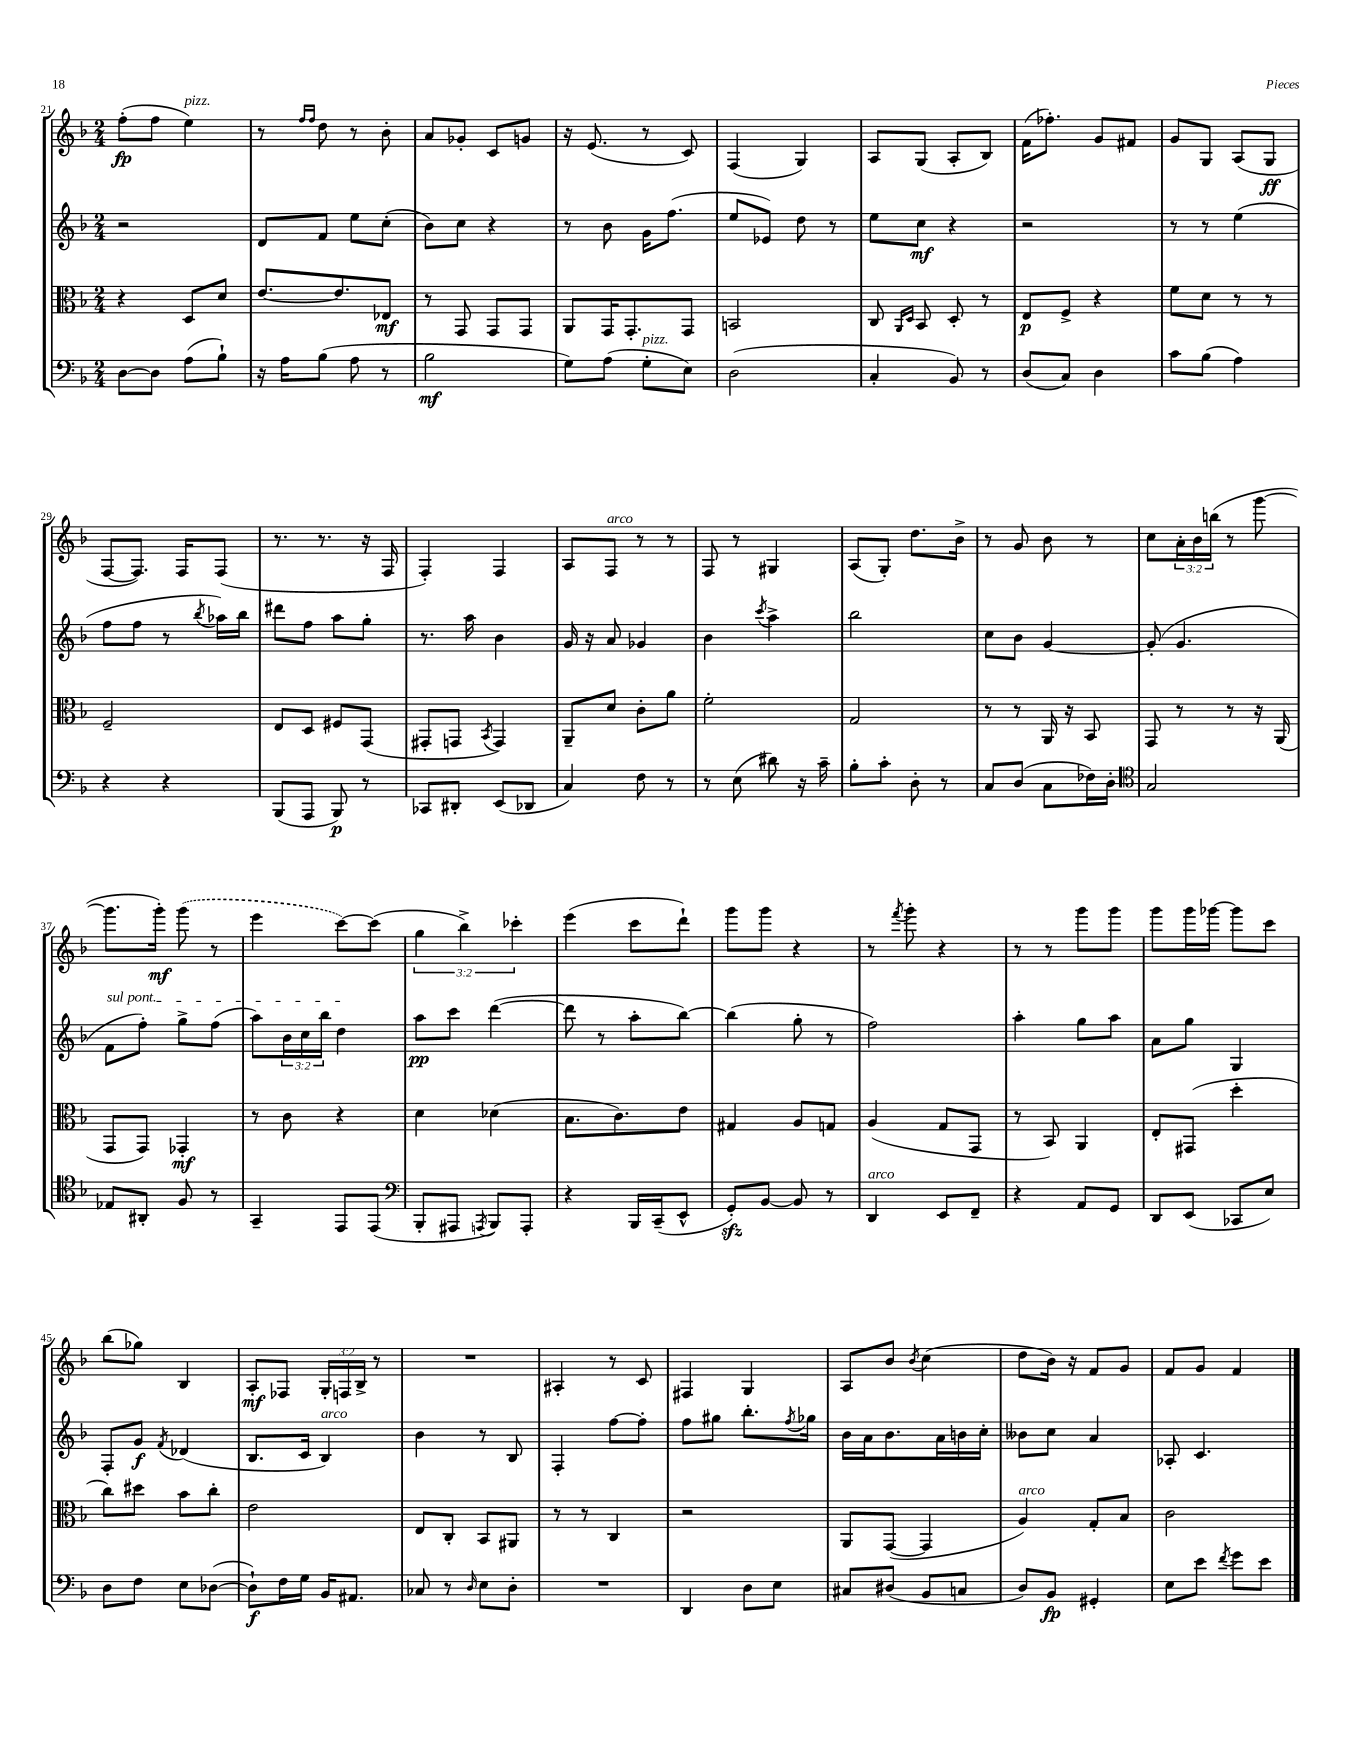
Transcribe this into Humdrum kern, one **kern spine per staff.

**kern	**dynam	**kern	**dynam	**kern	**dynam	**kern	**dynam
*part4	*part4	*part3	*part3	*part2	*part2	*part1	*part1
*staff4	*staff4	*staff3	*staff3	*staff2	*staff2	*staff1	*staff1
*clefF4	*	*clefC3	*	*clefG2	*	*clefG2	*
*k[b-]	*	*k[b-]	*	*k[b-]	*	*k[b-]	*
*M2/4	*	*M2/4	*	*M2/4	*	*M2/4	*
=21	=21	=21	=21	=21	=21	=21	=21
[8D\L	.	4r	.	2r	.	(8ff'\L	fp
8D\J]	.	.	.	.	.	8ff\J	.
!	!	!	!	!	!	!LO:TX:a:i:t=pizz.	!
(8A\L	.	8D/L	.	.	.	4ee\)	.
8B-`\J)	.	8d/J	.	.	.	.	.
=22	=22	=22	=22	=22	=22	=22	=22
16r	.	[8.e/L	.	8d/L	.	8r	.
16A\KL	.	.	.	.	.	.	.
.	.	.	.	.	.	16qqff/LL	.
.	.	.	.	.	.	16qqff/JJ	.
(8B-\J	.	.	.	8f/J	.	8dd\	.
.	.	8.e/]	.	.	.	.	.
8A\	.	.	.	8ee\L	.	8r	.
8r	.	8E-X/J	mf	(8cc'\J	.	8b-'\	.
=23	=23	=23	=23	=23	=23	=23	=23
2B-\	mf	8r	.	8b-\L)	.	8a/L	.
.	.	8GG/	.	8cc\J	.	8g-X'/J	.
.	.	8GG/L	.	4r	.	8c/L	.
.	.	8GG/J	.	.	.	8gn/J	.
=24	=24	=24	=24	=24	=24	=24	=24
8G\L)	.	8AA/L	.	8r	.	16r	.
.	.	.	.	.	.	(8.e/	.
(8A\J	.	16GG/K	.	8b-\	.	.	.
.	.	8.GG'/	.	.	.	.	.
!LO:TX:a:i:t=pizz.	!	!	!	!	!	!	!
8G'\L	.	.	.	16g\KL	.	8r	.
.	.	.	.	(8.ff\J	.	.	.
8E\J)	.	8GG/J	.	.	.	8c/)	.
=25	=25	=25	=25	=25	=25	=25	=25
(2D\	.	2BBn/	.	8ee/L	.	(4F/	.
.	.	.	.	8e-X/J)	.	.	.
.	.	.	.	8dd\	.	4G/)	.
.	.	.	.	8r	.	.	.
=26	=26	=26	=26	=26	=26	=26	=26
4C'/	.	8C/	.	8ee\L	.	8A/L	.
.	.	16qqAA/LL	.	.	.	.	.
.	.	16qqD/JJ	.	.	.	.	.
.	.	8BB-/	.	8cc\J	mf	(8G/J	.
8BB-/)	.	8D'/	.	4r	.	8A'/L	.
8r	.	8r	.	.	.	8B-/J)	.
=27	=27	=27	=27	=27	=27	=27	=27
(8D/L	.	8E/L	p	2r	.	(16f\KL	.
.	.	.	.	.	.	8.ff-X'\J)	.
8C/J)	.	8F^/J	.	.	.	.	.
4D\	.	4r	.	.	.	8g/L	.
.	.	.	.	.	.	8f#X/J	.
=28	=28	=28	=28	=28	=28	=28	=28
8c\L	.	8f\L	.	8r	.	8g/L	.
(8B-\J	.	8d\J	.	8r	.	8G/J	.
4A\)	.	8r	.	(4ee\	.	(8A/L	.
.	.	8r	.	.	.	8G/J	ff
!!LO:LB:g=z
=29	=29	=29	=29	=29	=29	=29	=29
4r	.	2F~/	.	8ff\L	.	[8F/L	.
.	.	.	.	8ff\J	.	8.F/J])	.
4r	.	.	.	8r	.	.	.
.	.	.	.	.	.	16F/KL	.
.	.	.	.	8qbb-/	.	.	.
.	.	.	.	16aa-X\LL)	.	(8F/J	.
.	.	.	.	16bb-\JJ	.	.	.
=30	=30	=30	=30	=30	=30	=30	=30
(8BBB-/L	.	8E/L	.	8ddd#X\L	.	8.r	.
8AAA/J	.	8D/J	.	8ff\J	.	.	.
.	.	.	.	.	.	8.r	.
8BBB-/)	p	8F#X/L	.	8aa\L	.	.	.
8r	.	(8GG/J	.	8gg'\J	.	16r	.
.	.	.	.	.	.	16F/	.
=31	=31	=31	=31	=31	=31	=31	=31
8CC-X/L	.	8GG#X'/L	.	8.r	.	4F'/)	.
8DD#X'/J	.	8GGn/J	.	.	.	.	.
.	.	.	.	16aa\	.	.	.
.	.	8qBB-/	.	.	.	.	.
(8EE/L	.	4GG/)	.	4b-\	.	4F/	.
8DD-X/J	.	.	.	.	.	.	.
=32	=32	=32	=32	=32	=32	=32	=32
4C/)	.	8AA~/L	.	16g/	.	8A/L	.
.	.	.	.	16r	.	.	.
!	!	!	!	!	!	!LO:TX:a:i:t=arco	!
.	.	8d/J	.	8a/	.	8F/J	.
8F\	.	8c'\L	.	4g-X/	.	8r	.
8r	.	8a\J	.	.	.	8r	.
=33	=33	=33	=33	=33	=33	=33	=33
8r	.	2f'\	.	4b-\	.	8F/	.
(8E\	.	.	.	.	.	8r	.
.	.	.	.	8qccc/	.	.	.
8d#X\)	.	.	.	4aa^\	.	4G#X/	.
16r	.	.	.	.	.	.	.
16c~\	.	.	.	.	.	.	.
=34	=34	=34	=34	=34	=34	=34	=34
8B-'\L	.	2G/	.	2bb-\	.	(8A/L	.
8c'\J	.	.	.	.	.	8G'/J)	.
8D'\	.	.	.	.	.	8.dd\L	.
8r	.	.	.	.	.	.	.
.	.	.	.	.	.	16b-^\Jk	.
=35	=35	=35	=35	=35	=35	=35	=35
8C/L	.	8r	.	8cc\L	.	8r	.
(8D/J	.	8r	.	8b-\J	.	8g/	.
8C\L	.	16AA/	.	[4g/	.	8b-\	.
.	.	16r	.	.	.	.	.
16F-X\L)	.	8BB-/	.	.	.	8r	.
16D'\JJ	.	.	.	.	.	.	.
=36	=36	=36	=36	=36	=36	=36	=36
*clefC4	*	*	*	*	*	*	*
2G/	.	8GG/	.	(8g'/]	.	8cc\L	.
.	.	8r	.	4.g/	.	24a'\L	.
.	.	.	.	.	.	24b-\	.
.	.	.	.	.	.	(24bbn\JJ	.
.	.	8r	.	.	.	8r	.
.	.	16r	.	.	.	[8ggg\	.
.	.	(16AA/	.	.	.	.	.
!!LO:LB:g=z
=37	=37	=37	=37	=37	=37	=37	=37
!	!	!	!	!LO:TX:a:i:t=sul pont.	!	!	!
8E-X/L	.	8GG/L	.	8f\L	.	8.ggg\L]	.
8AA#X'/J	.	8GG/J)	.	8ff'\J)	.	.	.
.	.	.	.	.	.	16ggg'\Jk)	mf
8F/	.	4GG-X'/	mf	8gg^\L	.	(8ggg\	.
8r	.	.	.	(8ff\J	.	8r	.
=38	=38	=38	=38	=38	=38	=38	=38
4GG~/	.	8r	.	8aa\L)	.	4eee\	.
.	.	8c\	.	24b-\L	.	.	.
.	.	.	.	24cc\	.	.	.
.	.	.	.	24bb-\JJ	.	.	.
8EE/L	.	4r	.	4dd\	.	[8ccc\L)	.
(8EE/J	.	.	.	.	.	(8ccc\J]	.
=39	=39	=39	=39	=39	=39	=39	=39
*clefF4	*	*	*	*	*	*	*
8BBB-'/L	.	4d\	.	8aa\L	pp	6gg\	.
8AAA#X/J	.	.	.	8ccc\J	.	.	.
.	.	.	.	.	.	6bb-^\)	.
8qAAAn/	.	.	.	.	.	.	.
8BBB-/L)	.	(4d-X\	.	([4ddd\	.	.	.
.	.	.	.	.	.	6ccc-X'\	.
8AAA'/J	.	.	.	.	.	.	.
=40	=40	=40	=40	=40	=40	=40	=40
4r	.	8.B-\L	.	8ddd\]	.	(4eee\	.
.	.	.	.	8r	.	.	.
.	.	8.c\)	.	.	.	.	.
16BBB-/LL	.	.	.	8aa'\L	.	8ccc\L	.
(16CC~/J	.	.	.	.	.	.	.
8EE^^/J	.	8e\J	.	[8bb-\J)	.	8ddd`\J)	.
=41	=41	=41	=41	=41	=41	=41	=41
8GGzz'/L)	.	4G#X/	.	(4bb-\]	.	8ggg\L	.
[8BB-/J	.	.	.	.	.	8ggg\J	.
8BB-/]	.	8A/L	.	8gg'\	.	4r	.
8r	.	8Gn/J	.	8r	.	.	.
=42	=42	=42	=42	=42	=42	=42	=42
!LO:TX:a:i:t=arco	!	!	!	!	!	!	!
4DD/	.	(4A/	.	2ff\)	.	8r	.
.	.	.	.	.	.	8qfff/	.
.	.	.	.	.	.	8ggg'\	.
8EE/L	.	8G/L	.	.	.	4r	.
8FF~/J	.	8GG/J	.	.	.	.	.
=43	=43	=43	=43	=43	=43	=43	=43
4r	.	8r	.	4aa'\	.	8r	.
.	.	8BB-/)	.	.	.	8r	.
8AA/L	.	4AA/	.	8gg\L	.	8ggg\L	.
8GG/J	.	.	.	8aa\J	.	8ggg\J	.
=44	=44	=44	=44	=44	=44	=44	=44
8DD/L	.	8E'/L	.	8a\L	.	8ggg\L	.
(8EE/J	.	(8GG#X/J	.	8gg\J	.	16ggg\L	.
.	.	.	.	.	.	[16ggg-X\JJ	.
8CC-X/L	.	4dd'\	.	4G/	.	8ggg-\L]	.
8E/J)	.	.	.	.	.	8ccc\J	.
!!LO:LB:g=z
=45	=45	=45	=45	=45	=45	=45	=45
8D\L	.	8cc\L)	.	8F'/L	.	(8bb-\L	.
8F\J	.	8dd#X\J	.	8g/J	f	8gg-X\J)	.
.	.	.	.	8qf/	.	.	.
8E\L	.	8b-\L	.	(4d-X/	.	4B-/	.
([8D-X\J	.	8cc'\J	.	.	.	.	.
=46	=46	=46	=46	=46	=46	=46	=46
8D-`\L])	f	2e\	.	8.B-/L	.	8A'/L	mf
16F\L	.	.	.	.	.	8F-X/J	.
16G\JJ	.	.	.	16c/Jk	.	.	.
!	!	!	!	!LO:TX:a:i:t=arco	!	!	!
16BB-/KL	.	.	.	4B-/)	.	24G'/LL	.
.	.	.	.	.	.	24Fn/	.
8.AA#X/J	.	.	.	.	.	.	.
.	.	.	.	.	.	24B-^/JJ	.
.	.	.	.	.	.	8r	.
=47	=47	=47	=47	=47	=47	=47	=47
8C-X/	.	8E/L	.	4b-\	.	2r	.
8r	.	8C'/J	.	.	.	.	.
16qqD/	.	.	.	.	.	.	.
8E\L	.	8BB-/L	.	8r	.	.	.
8D'\J	.	8AA#X/J	.	8B-/	.	.	.
=48	=48	=48	=48	=48	=48	=48	=48
2r	.	8r	.	4F'/	.	4A#X'/	.
.	.	8r	.	.	.	.	.
.	.	4C/	.	[8ff\L	.	8r	.
.	.	.	.	8ff'\J]	.	8c/	.
=49	=49	=49	=49	=49	=49	=49	=49
4DD/	.	2r	.	8ff\L	.	4F#X/	.
.	.	.	.	8gg#X\J	.	.	.
8D\L	.	.	.	8.bb-'\L	.	4G/	.
8E\J	.	.	.	.	.	.	.
.	.	.	.	8qff/	.	.	.
.	.	.	.	16gg-X\Jk	.	.	.
=50	=50	=50	=50	=50	=50	=50	=50
8C#X/L	.	8AA/L	.	16b-\LL	.	8A/L	.
.	.	.	.	16a\J	.	.	.
(8D#X/J	.	([8GG/J	.	8.b-\	.	8b-/J	.
.	.	.	.	.	.	8qb-/	.
8BB-/L	.	4GG/]	.	.	.	(4cc\	.
.	.	.	.	16a\L	.	.	.
8Cn/J	.	.	.	16bn\	.	.	.
.	.	.	.	16cc'\JJ	.	.	.
=51	=51	=51	=51	=51	=51	=51	=51
!	!	!LO:TX:a:i:t=arco	!	!	!	!	!
8D/L)	.	4A/)	.	8b--X\L	.	8dd\L	.
8BB-/J	fp	.	.	8cc\J	.	16b-\Jk)	.
.	.	.	.	.	.	16r	.
4GG#X'/	.	8G'/L	.	4a/	.	8f/L	.
.	.	8B-/J	.	.	.	8g/J	.
=52	=52	=52	=52	=52	=52	=52	=52
8E\L	.	2c\	.	8A-X'/	.	8f/L	.
8e\J	.	.	.	4.c/	.	8g/J	.
8qf/	.	.	.	.	.	.	.
8g\L	.	.	.	.	.	4f/	.
8e\J	.	.	.	.	.	.	.
==	==	==	==	==	==	==	==
*-	*-	*-	*-	*-	*-	*-	*-
